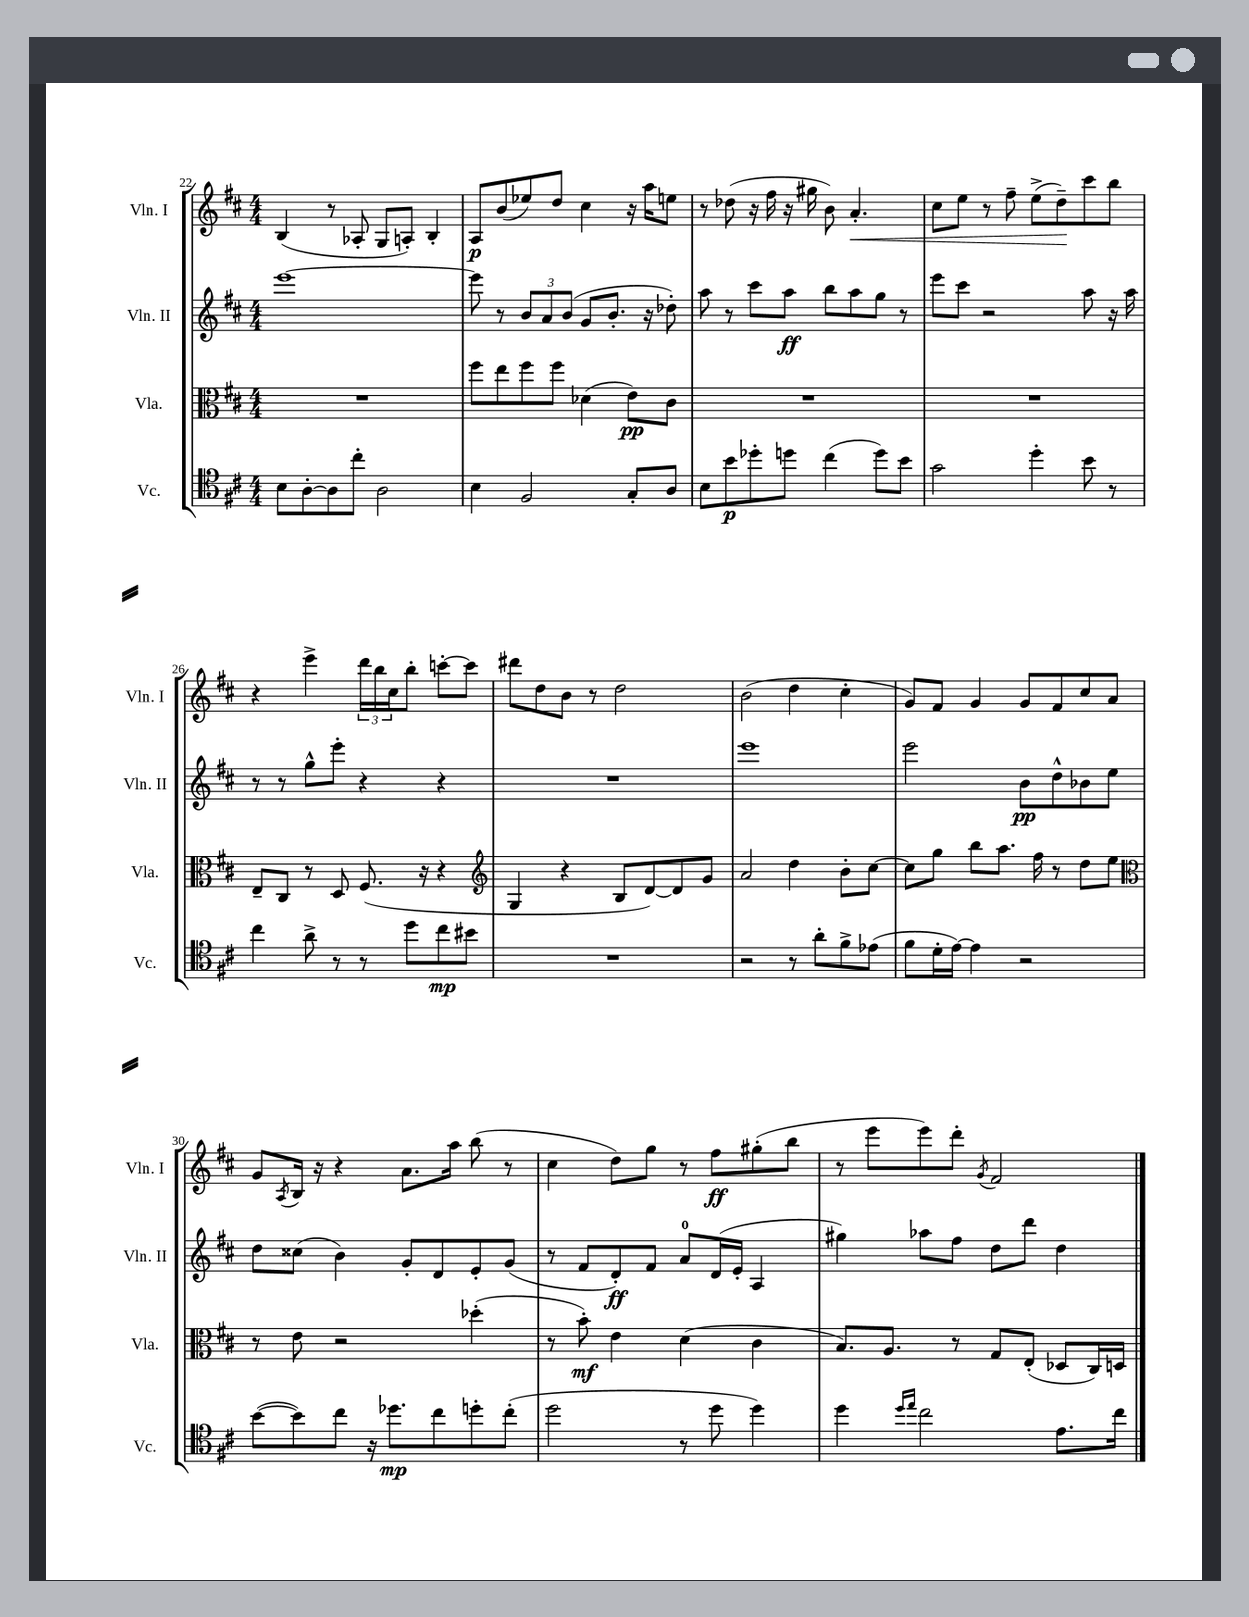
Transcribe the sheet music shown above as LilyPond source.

<<
\new StaffGroup <<
\new Staff = "s0" \with { instrumentName = "Vln. I" shortInstrumentName = "Vln. I" } {
    \clef treble \key d \major \numericTimeSignature \time 4/4
    b4( r8 aes8-. g8 a8-.) b4-. |
    a8\p b'8( ees''8) d''8 cis''4 r16 a''16 e''8 |
    r8 des''8( r16 fis''16 r16 gis''16 b'8) a'4.-.\< |
    cis''8 e''8 r8 fis''8-- e''8->( d''8--\!) cis'''8 b''8 |
    r4 e'''4-> \tuplet 3/2 { d'''16 b''16 cis''16 } b''8-. c'''8~-. c'''8 |
    dis'''8 d''8 b'8 r8 d''2 |
    b'2( d''4 cis''4-. |
    g'8) fis'8 g'4 g'8 fis'8 cis''8 a'8 |
    g'8 \acciaccatura { a8 } b16 r16 r4 a'8. a''16 b''8( r8 |
    cis''4 d''8) g''8 r8 fis''8\ff gis''8-.( b''8 |
    r8 e'''8 e'''8) d'''8-. \acciaccatura { g'8 } fis'2 \bar "|." |
}
\new Staff = "s1" \with { instrumentName = "Vln. II" shortInstrumentName = "Vln. II" } {
    \clef treble \key d \major \numericTimeSignature \time 4/4
    e'''1~ |
    e'''8 r8 \tuplet 3/2 { b'8 a'8 b'8( } g'8 b'8.-. r16 des''8-.) |
    a''8 r8 cis'''8 a''8\ff b''8 a''8 g''8 r8 |
    e'''8 cis'''8 r2 a''8 r16 a''16 |
    r8 r8 g''8-^ e'''8-. r4 r4 |
    R1 |
    e'''1 |
    e'''2 b'8\pp d''8-^ bes'8 e''8 |
    d''8 cisis''8( b'4) g'8-. d'8 e'8-. g'8( |
    r8 fis'8 d'8-.\ff) fis'8 a'8-0 d'16( e'16-. a4 |
    gis''4) aes''8 fis''8 d''8 d'''8 d''4 \bar "|." |
}
\new Staff = "s2" \with { instrumentName = "Vla." shortInstrumentName = "Vla." } {
    \clef alto \key d \major \numericTimeSignature \time 4/4
    R1 |
    fis''8 e''8 fis''8 fis''8 des'4( e'8\pp) cis'8 |
    R1 |
    R1 |
    e8-- cis8 r8 d8 fis8.( r16 r4 |
    \clef treble g4 r4 b8 d'8~) d'8 g'8 |
    a'2 d''4 b'8-. cis''8~ |
    cis''8 g''8 b''8 a''8. fis''16 r8 d''8 e''8 |
    \clef alto r8 e'8 r2 des''4-.( |
    r8 b'8-.\mf) e'4 d'4( cis'4 |
    b8.) a8. r8 g8 e8-.( des8 cis16) d16 \bar "|." |
}
\new Staff = "s3" \with { instrumentName = "Vc." shortInstrumentName = "Vc." } {
    \clef tenor \key d \major \numericTimeSignature \time 4/4
    b8 a8~-. a8 cis''8-. a2 |
    b4 fis2 g8-. a8 |
    b8 b'8\p des''8-. d''8 cis''4( d''8) b'8 |
    g'2 d''4-. b'8 r8 |
    cis''4 a'8-> r8 r8 d''8 cis''8\mp bis'8 |
    R1 |
    r2 r8 a'8-. fis'8-> ees'8( |
    fis'8 d'16-. e'16~) e'4 r2 |
    b'8~( b'8) cis''8 r16 des''8.\mp cis''8 d''8-. cis''8-.( |
    d''2 r8 d''8 d''4) |
    d''4 \grace { d''16 e''16 } cis''2 e'8. cis''16 \bar "|." |
}
>>
>>
\layout { \context { \Score currentBarNumber = #22 } }
